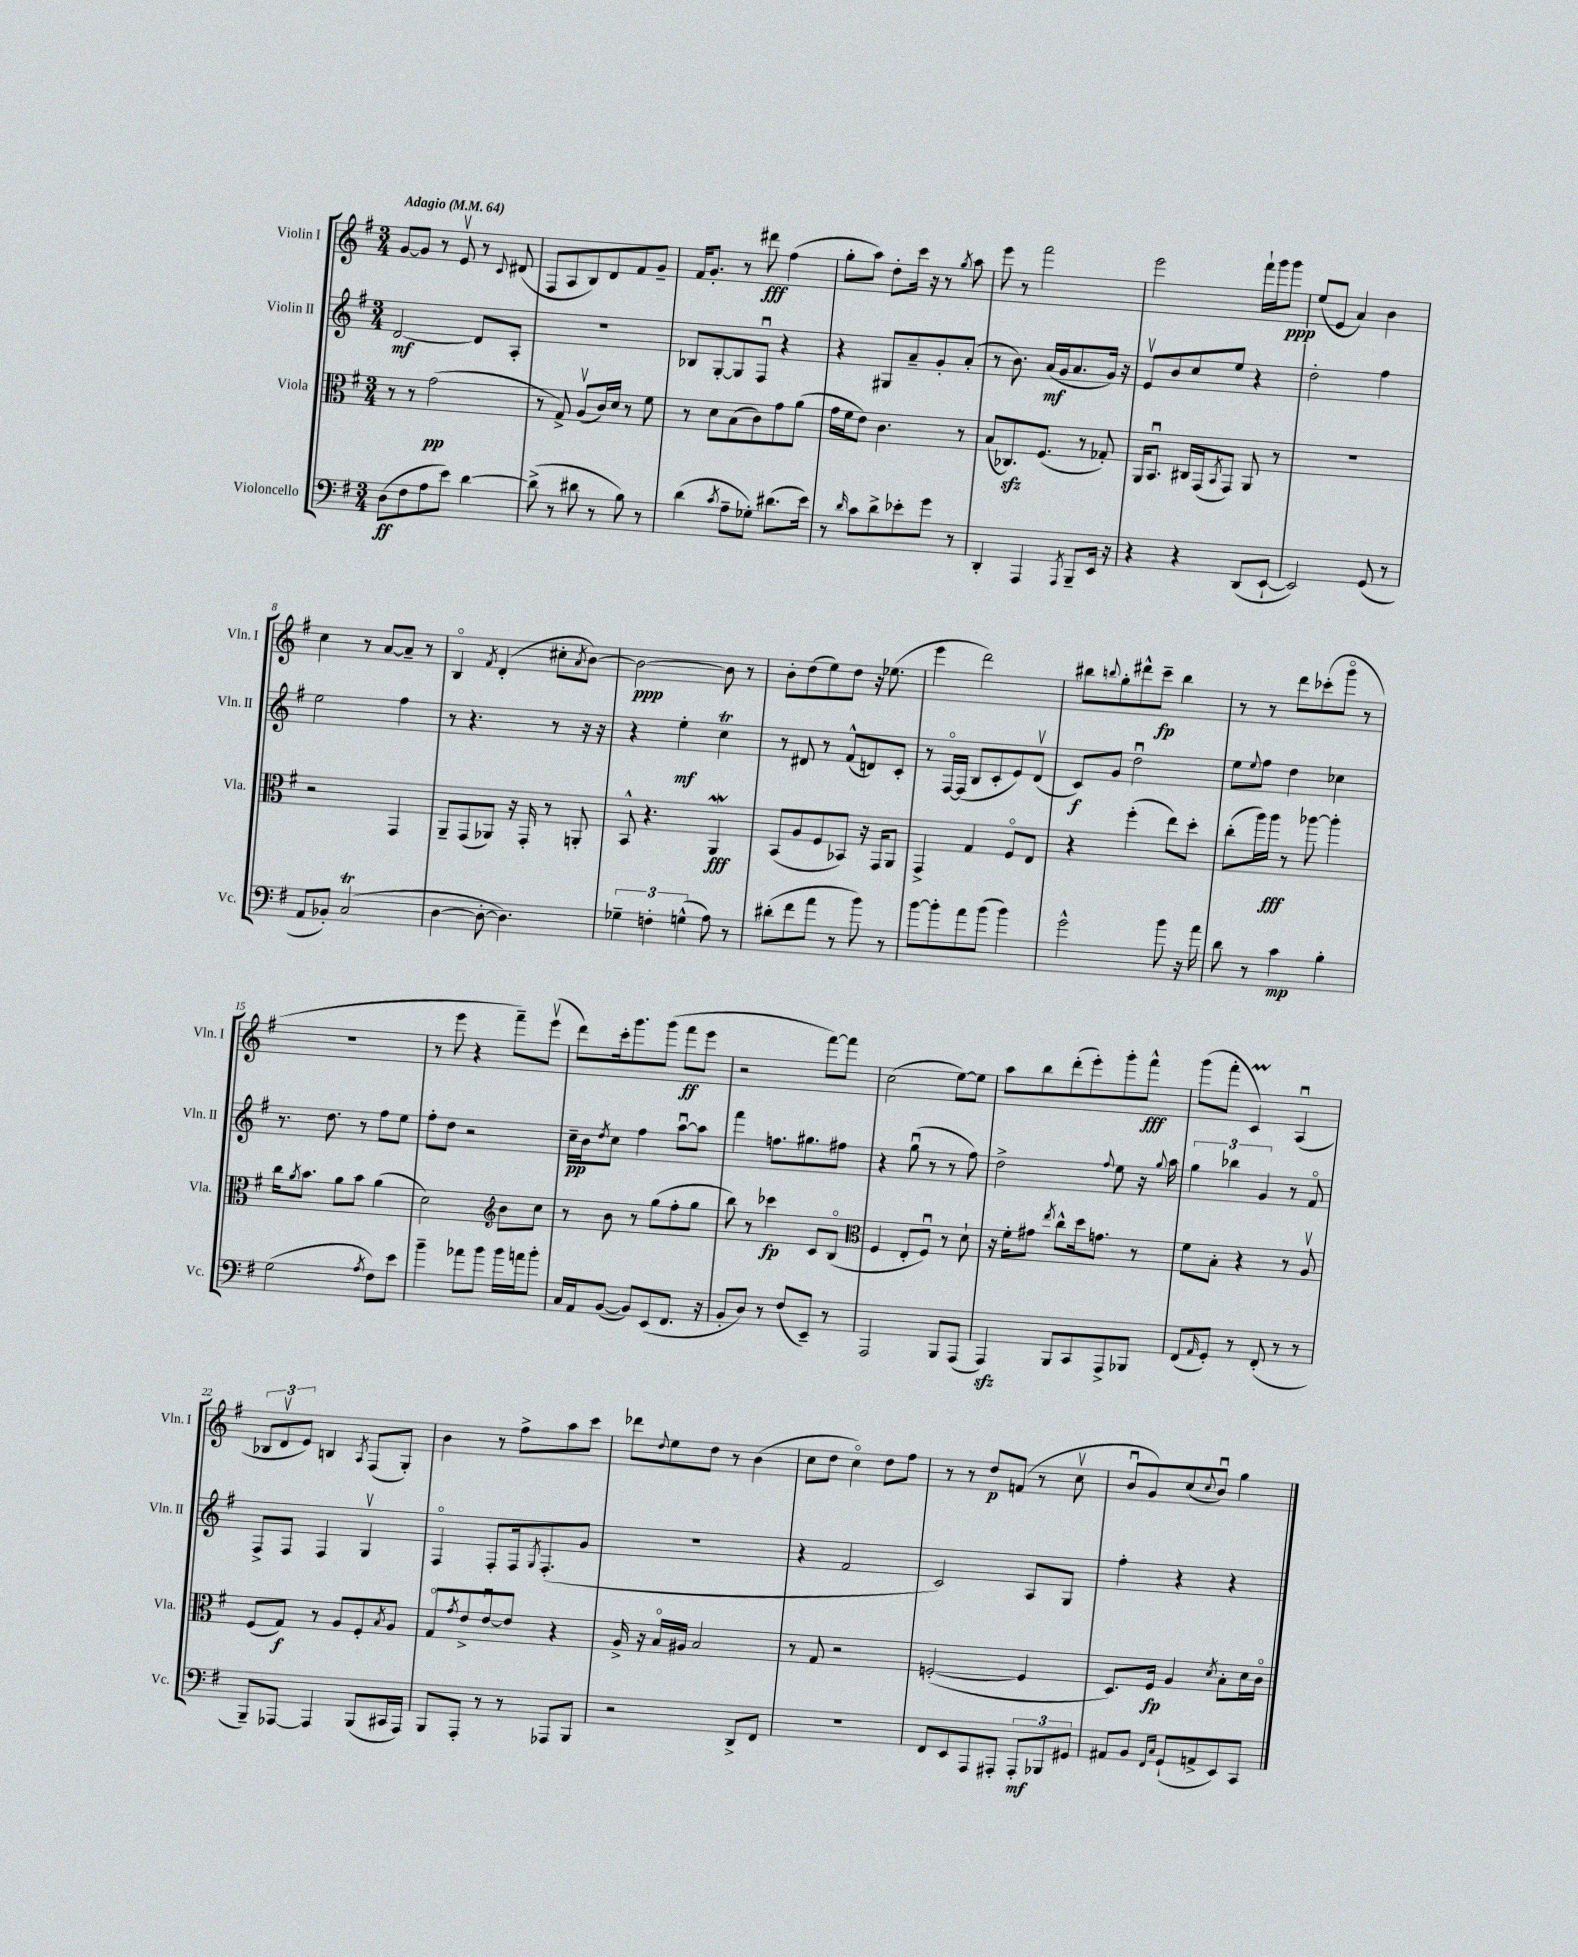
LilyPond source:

<<
\new StaffGroup <<
\new Staff = "s0" \with { instrumentName = "Violin I" shortInstrumentName = "Vln. I" } {
    \clef treble \key g \major \numericTimeSignature \time 3/4 \tempo "Adagio" 4 = 64
    g'8~ g'8 r8 e'8\upbow r8 \appoggiatura { c'8 } dis'8( |
    fis8 a8 b8) d'8 fis'8 g'8-- |
    fis'16 g'8.-. r8 dis'''8\fff fis''4( |
    g''8-. a''8) d''8-. c'''16 r16 r8 \acciaccatura { g''8 } a''8 |
    e'''8 r8 fis'''2 |
    e'''2 fis'''16-! g'''16 g'''8\ppp |
    e''8( e'8 a'4) b'4 |
    c''4 r8 a'8~ a'8-- r8 |
    b4\flageolet \acciaccatura { fis'8 } d'4-.( cis''8-. \acciaccatura { a'8 } b'8~) |
    b'2~\ppp b'8 r8 |
    b'8-. d''8( e''8) d''8 r16 ees''8.( |
    e'''4 d'''2) |
    bis''8 \appoggiatura { b''8 } g''8-. dis'''8-^ c'''8--\fp b''4 |
    r8 r8 d'''8 ces'''8-.( g'''8\flageolet r8 |
    R2. |
    r8 e'''8 r4 fis'''8--) e'''8\upbow( |
    d'''8) c'''16-. g'''8. g'''8( fis'''8\ff e'''8 |
    r2 fis'''8~) fis'''8 |
    c''2( e''8~) e''8 |
    a''8 b''8 d'''8-.( e'''8-.) g'''8-. fis'''8-^\fff |
    g'''8( fis'''8-. c'4\prall) a4\downbow( |
    \tuplet 3/2 { bes8 d'8\upbow e'8) } b4 \acciaccatura { a8 } fis8( g8-.) |
    b'4 r8 fis''8-> a''8 c'''8 |
    des'''8 \appoggiatura { d''8 } e''8 d''8 r8 b'4( |
    c''8 d''8 c''4\flageolet) d''8 fis''8 |
    r8 r8 d''8\p f'8( r8 c''8\upbow |
    b'8\downbow g'8) c''8( \appoggiatura { c''8 } b'8\downbow) g''4 \bar "|." |
}
\new Staff = "s1" \with { instrumentName = "Violin II" shortInstrumentName = "Vln. II" } {
    \clef treble \key g \major \numericTimeSignature \time 3/4
    d'2~\mf d'8 a8-. |
    R2. |
    bes8 g8~-. g8 fis8\downbow r4 |
    r4 gis8 a'8-- g'8-. a'8-.( |
    r8 b'8.) a'16\mf( g'16 a'8. g'16) r16 |
    e'8\upbow b'8 c''8 e''8 r4 |
    d''2-. fis''4 |
    e''2 fis''4 |
    r8 r4. r8 r16 r16 |
    r4 e''4-.\mf c''4\trill |
    r8 dis'8 r8 fis'8-^( d'8) c'8-. |
    r8 fis16~\flageolet fis16( b8 c'8-. e'8) d'8\upbow( |
    c'8\f) g'8 d''2\downbow |
    e''8 \appoggiatura { e''8 } fis''8 d''4 ces''4 |
    r8. d''8. r8 fis''8 e''8 |
    fis''8-. d''8 r2 |
    c''16--\pp b'16 \acciaccatura { d''8 } c''8 fis''4 a''8~\downbow a''8 |
    fis'''4 f''8. gis''8. fis''8 |
    r4 g''8\downbow( r8 r8 fis''8) |
    d''2-> \appoggiatura { fis''8 } e''8 r16 \appoggiatura { g''8 } a''16 |
    \tuplet 3/2 { g''4 bes''4 g'4 } r8 fis'8\flageolet |
    fis8-> fis8 fis4 g4\upbow |
    fis4\flageolet fis8-. fis16 \acciaccatura { g8 } fis8.-.( g'8 |
    R2. |
    r4 fis'2 |
    c'2) a8 g8 |
    fis''4-. r4 r4 \bar "|." |
}
\new Staff = "s2" \with { instrumentName = "Viola" shortInstrumentName = "Vla." } {
    \clef alto \key g \major \numericTimeSignature \time 3/4
    r8 r8 g'2\pp( |
    r8 g8->) a8\upbow( c'16) d'16 r8 fis'8 |
    r8 d'8 b8( c'8) g'8 a'8( |
    g'16 fis'16 e'8) c'4. r8 |
    b8( ces8.\sfz) fis8.( r8 ges8-.) |
    a,16 b,8.\downbow cis16 g,16( \acciaccatura { b,8 } g,8) a,8 r8 |
    R2. |
    r2 g,4 |
    a,8-- g,8( aes,8) r16 g,16-. r8 a,8-. |
    b,8-^ r4. a,4\mordent\fff |
    b,8( a8 fis8 bes,8) r16 g,16 a,8 |
    g,4-> g4 fis8\flageolet e8 |
    r4 fis''4-.( e''8) d''8-. |
    c''8-.( a''16) a''16\fff r8 aes''8~ aes''4-. |
    c''16 \acciaccatura { a'8 } b'8. a'8 b'8 a'4( |
    d'2) \clef treble b'8 c''8 |
    r8 b'8 r8 g''8( fis''8-. g''8 |
    b''8) r8 ces'''4\fp c'8 b8\flageolet( |
    \clef alto fis4 e8-. fis8\downbow) r8 d'8-! |
    r16 fis'16-. gis'8 \acciaccatura { e''8 } c''8-^ d''16 g'8. r8 |
    fis'8 b8-. r4 r8 a8\upbow |
    fis8( g8\f) r8 a8 fis8-. \acciaccatura { b8 } a8 |
    g8\flageolet \acciaccatura { g'8 } e'8-> e'8~\downbow e'8 r4 |
    a16-> r16 b16\flageolet ais16 b2 |
    r8 g8 r2 |
    f2~-.( f4 |
    d8.) fis16\fp a4 \acciaccatura { d'8 } b8-. d'16 c'16\flageolet \bar "|." |
}
\new Staff = "s3" \with { instrumentName = "Violoncello" shortInstrumentName = "Vc." } {
    \clef bass \key g \major \numericTimeSignature \time 3/4
    d8\ff( fis8 a8 e'8) d'4~ |
    d'8->( r8 dis'8 r8 b8) r8 |
    d'4( \acciaccatura { c'8 } a8-- ges8-.) dis'8.( e'16) |
    r8 \grace { d'16 } c'8 d'8-> ees'8-. g'8 r8 |
    d,4-. a,,4 \acciaccatura { a,,8 } b,,8-- e,16 r16 |
    r4 r4 d,8( e,8~-! |
    e,2) g,8( r8 |
    a,8 bes,8-.) c2\trill( |
    d4~ d8~-. d4.) |
    \tuplet 3/2 { ges4-- f4-. g4-^( } a8) r8 |
    dis'8-.( fis'8 a'8 r8 b'8) r8 |
    b'8~ b'8-. a'8 b'8( b'4) |
    g'2-^ b'8 r16 a'16 |
    d'8 r8 c'4\mp b4-. |
    g2( \acciaccatura { a8 } fis8) e'8 |
    b'4-- aes'8 b'8 b'16 a'16 b'8-. |
    c16 a,16 b,8~( b,8) e,8( fis,8. r16 |
    b,8-. d8) r8 fis8( e,8--) r8 |
    a,,2 b,,8 a,,8( |
    a,,4\sfz) b,,8 c,8 a,,8-> bes,,8 |
    fis,8( \grace { a,16 } g,8-.) r8 fis,8-.( r8 r8 |
    b,,8--) aes,,8~ aes,,4 b,,8( cis,16 aes,,16) |
    b,,8 a,,8-. r8 r8 aes,,8 b,,8 |
    r2 d,8-> fis,8 |
    R2. |
    fis,8 e,8 a,,8 ais,,8-. \tuplet 3/2 { ais,,8-.\mf bes,,8 gis,8 } |
    ais,8 b,8 \grace { fis,16 c16 } g,8-!( a,8-> e,8) c,8 \bar "|." |
}
>>
>>
